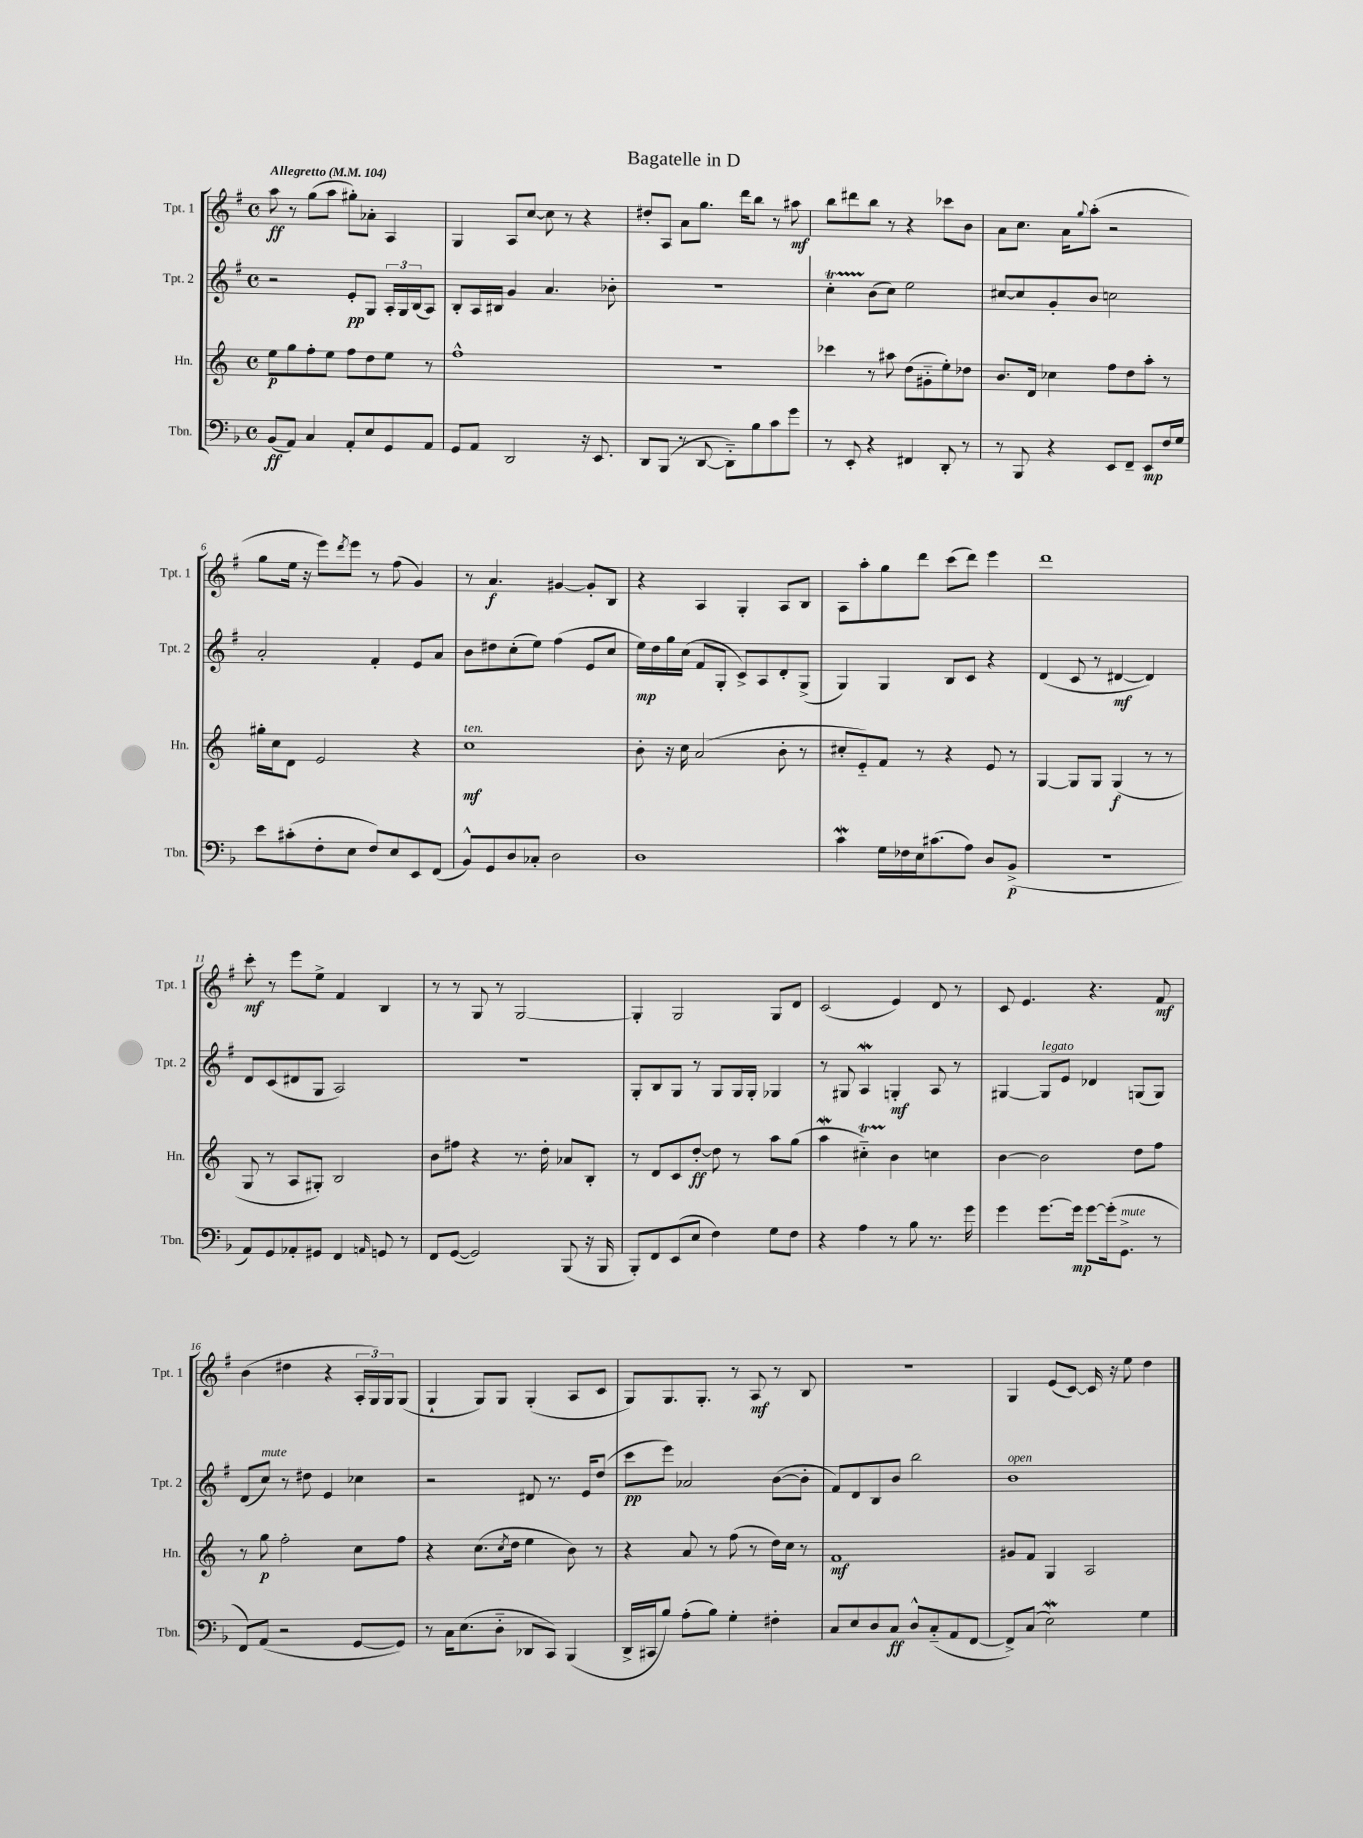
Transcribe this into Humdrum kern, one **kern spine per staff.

**kern	**kern	**kern	**kern
*staff4	*staff3	*staff2	*staff1
*clefF4	*clefG2	*clefG2	*clefG2
*k[b-]	*k[]	*k[f#]	*k[f#]
*M4/4	*M4/4	*M4/4	*M4/4
*met(c)	*met(c)	*met(c)	*met(c)
*MM104	*MM104	*MM104	*MM104
(8BB-	8ee	2r	8aa
8AA)	8gg	.	8r
4C	8ff'	.	(8gg
.	8ee	.	8aa
8AA'	8ff	8e'	8gg#')
8E	8dd	8G	8a-'
8GG	8ee	24A'	4A
.	.	24G	.
.	.	(24B	.
8AA	8r	8A)	.
=	=	=	=
8GG	1ff^^	8B'	4G
8AA	.	16A	.
.	.	16B#	.
2DD	.	4g	8A
.	.	.	[8cc
.	.	4.a	8cc]
.	.	.	8r
16r	.	.	4r
8.EE	.	.	.
.	.	8b-'	.
=	=	=	=
8DD	1r	1r	8dd#'
(8BBB-	.	.	8A
8r	.	.	8a
[8DD	.	.	8.gg
8DD'~])	.	.	.
.	.	.	16ddd
8B-	.	.	8bb
8c	.	.	8r
8g	.	.	8aa#
=	=	=	=
8r	4ccc-	4cc'	8bb
8EE'	.	.	8ddd#
4r	8r	(8b	8bb
.	8aa#	8cc)	8r
4FF#	(8dd	2ee	4r
.	8g#'~	.	.
8DD'	8ee')	.	8ccc-
8r	8dd-	.	8b
=	=	=	=
8r	8.b	[8cc#	8a
8BBB-	.	8cc#]	8.cc
.	16d	.	.
4r	4cc-	8g'	.
.	.	.	16a
.	.	.	8qqgg
.	.	8b	(8aa'
8EE	8ff	2cc	2r
8FF~	8dd	.	.
8EE	8aa'	.	.
16F	8r	.	.
16G	.	.	.
=	=	=	=
8e	16gg#'	2a'	8gg
.	16cc	.	.
(8c#'	8d	.	16ee
.	.	.	16r
8F'	2e	.	8eee)
.	.	.	8qddd
8E	.	.	8eee
8F)	.	4f#'	8r
8E	.	.	(8ff#
8EE	4r	8e	4g)
(8FF	.	8a	.
=	=	=	=
8BB-^^)	1cc	8b	8r
8GG	.	8dd#	4.a
8D	.	(8cc'	.
8C-'	.	8ee)	.
2D	.	(4ff#	[4g#
.	.	8e	8g#']
.	.	8cc	8B
=	=	=	=
1D	8b'	16ee)	4r
.	.	16dd	.
.	16r	16gg	.
.	16cc	(16cc	.
.	(2a	8f#	4A
.	.	8G'	.
.	.	8c^)	4G'
.	.	8A	.
.	8b'	8d'	8A
.	8r	(8G^	8B
=	=	=	=
4c	8cc#'	4G)	8A
.	8e'~)	.	8aa'
16G	8f	4G	8gg
16F-	.	.	.
16E	8r	.	8ddd
(8.c#	.	.	.
.	4r	8B	(8ccc
8A)	.	8c	8ddd)
8D	8e	4r	4eee
(8BB-^	8r	.	.
=	=	=	=
1r	[4G	(4d	1ddd
.	8G]	8c	.
.	8G	8r	.
.	(4G	[4d#	.
.	8r	4d#])	.
.	8r	.	.
=	=	=	=
8AA)	8G	8d	8ccc'
8GG	8r	(8c	8r
8AA-'	8A	8d#	8eee
8GG#	8G#')	8G	8ee^
4FF	2B	2A)	4f#
16qqAA	.	.	.
8GG	.	.	4B
8r	.	.	.
=	=	=	=
8FF	8b	1r	8r
([8GG	8ff#	.	8r
2GG])	4r	.	8G
.	.	.	8r
.	8.r	.	[2G
.	16dd'	.	.
(8BBB-	8a-	.	.
16r	8B'	.	.
16BBB-	.	.	.
=	=	=	=
8BBB-')	8r	8G'	4G']
8FF	8d	8B	.
(8EE	8c	8G	2G
8E	[8dd'	8r	.
4F)	8dd]	8G	.
.	8r	16G	.
.	.	16G'	.
8G	8aa	4G-	8G
8F	(8gg	.	8d
=	=	=	=
4r	4aa	8r	(2c
.	.	8G#	.
4A	4cc#'~)	4A	.
8r	4b	4G'	4e)
8B-	.	.	.
8.r	4cc	8A	8d
.	.	8r	8r
16g	.	.	.
=	=	=	=
4g	[4b	[4G#	8c
.	.	.	4.e
[8.g	2b]	8G#]	.
.	.	8e	.
16g]	.	.	.
[8g	.	4d-	4.r
(16g']	.	.	.
8.GG^	.	.	.
.	8dd	(8G	.
8r	8ff	8G)	8f#
=	=	=	=
8FF)	8r	(8d	(4b
(8AA	8gg	8cc)	.
2r	2ff'	8r	4dd#
.	.	8dd#	.
.	.	4e	4r
[8GG	8cc	4cc-	24A'
.	.	.	24G)
.	.	.	24G
8GG])	8ff	.	(8G
=	=	=	=
8r	4r	2r	4G`
16C	.	.	.
(8.E	.	.	.
.	(8.cc	.	8G)
8D'~	.	.	8G
.	8qcc	.	.
.	16dd	.	.
8DD-	4ee	8d#	(4G'
8CC)	.	8.r	.
(4BBB-	8b)	.	8A
.	.	16e	.
.	8r	(8dd	8c
=	=	=	=
16DD^	4r	8ccc	8G)
16CC#	.	.	.
8B-)	.	8eee)	8.G
(8A'	8a	2a-	.
.	.	.	8.G'
8B-)	8r	.	.
4G'	(8ff	.	8r
.	8r	.	8A
4F#'	16dd)	([8b	8r
.	16cc	.	.
.	8r	8b']	8B
=	=	=	=
8C	1f	8f#)	1r
8E	.	8d	.
8D	.	8B	.
8C	.	8b	.
8D^^	.	2bb	.
(8C'~	.	.	.
8AA	.	.	.
[8FF	.	.	.
=	=	=	=
8FF^])	8g#	1b	4G
(8C	8f	.	.
2E)	4G	.	(8e
.	.	.	[8c)
.	2A	.	16c]
.	.	.	16r
.	.	.	8ee
4G	.	.	4dd
==	==	==	==
*-	*-	*-	*-
